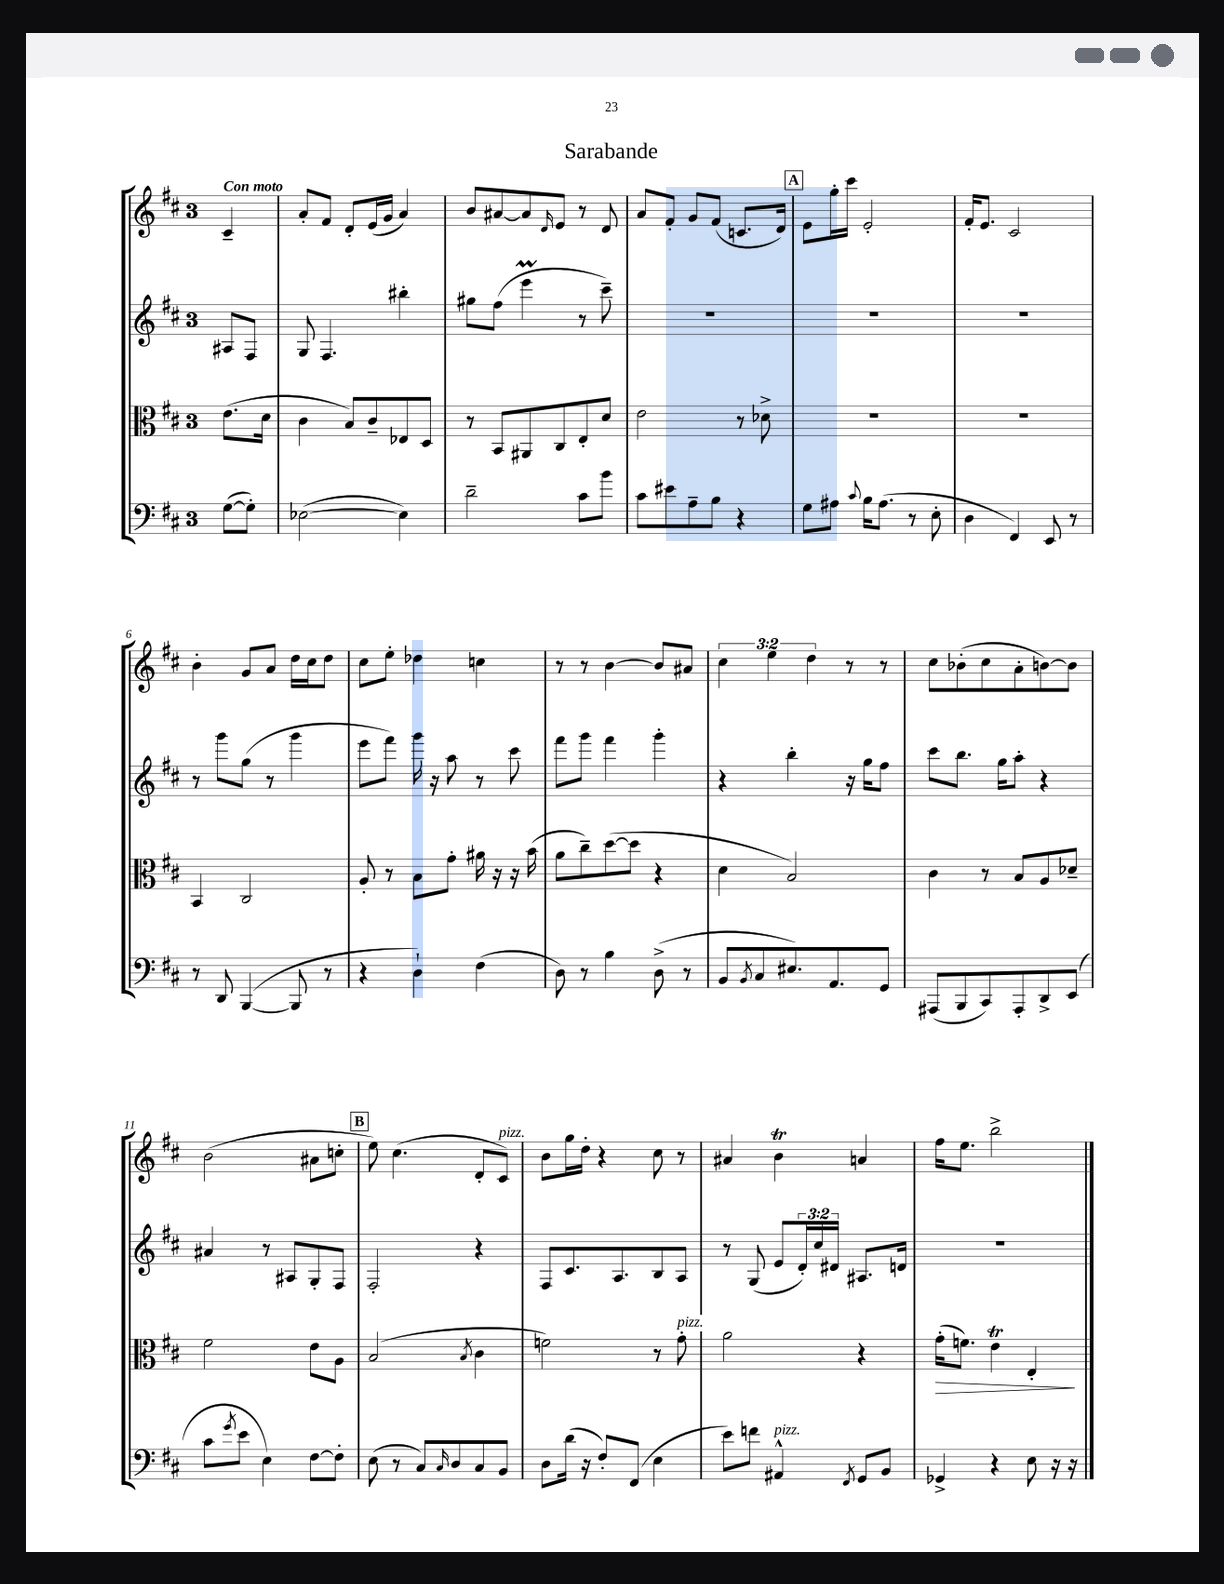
\header { title = "Sarabande" }
<<
\new StaffGroup <<
\new Staff = "s0" {
    \clef treble \key d \major \once \override Staff.TimeSignature.style = #'single-digit \time 3/4 \override Staff.TupletNumber.text = #tuplet-number::calc-fraction-text \partial 4 \tempo "Con moto"
    cis'4-- |
    a'8-. fis'8 d'8-. e'16( g'16 a'4) |
    b'8 ais'8~ ais'8 \grace { d'16 } e'8 r8 d'8 |
    a'8 fis'8-. g'8 fis'8( c'8. d'16) |
    \mark \markup { \box "A" } e'8 g''16-. cis'''16 e'2-. |
    fis'16-. e'8. cis'2 |
    b'4-. g'8 a'8 d''16 cis''16 d''8 |
    cis''8 e''8-. des''4 c''4 |
    r8 r8 b'4~ b'8 ais'8 |
    \tuplet 3/2 { cis''4 e''4 d''4 } r8 r8 |
    cis''8 bes'8-.( cis''8 a'8-. b'8~) b'8 |
    b'2( ais'8 c''8-. |
    \mark \markup { \box "B" } e''8) cis''4.( d'8-. cis'8^\markup { \italic "pizz." }) |
    b'8 g''16 d''16-. r4 cis''8 r8 |
    ais'4 b'4\trill a'4 |
    fis''16 e''8. b''2-> \bar "|." |
}
\new Staff = "s1" {
    \clef treble \key d \major \once \override Staff.TimeSignature.style = #'single-digit \time 3/4 \override Staff.TupletNumber.text = #tuplet-number::calc-fraction-text \partial 4
    ais8 fis8 |
    g8 fis4. bis''4-. |
    gis''8 fis''8( e'''4\prall r8 cis'''8--) |
    R2. |
    \mark \markup { \box "A" } R2. |
    R2. |
    r8 g'''8 g''8( r8 g'''4 |
    e'''8 fis'''8) g'''16 r16 a''8 r8 cis'''8 |
    fis'''8 g'''8 fis'''4 g'''4-. |
    r4 b''4-. r16 g''16 fis''8 |
    cis'''8 b''8. g''16 a''8-. r4 |
    ais'4 r8 ais8 g8-. fis8 |
    \mark \markup { \box "B" } fis2-. r4 |
    fis8 cis'8. a8. b8 a8 |
    r8 g8( e'8 \tuplet 3/2 { d'16-.) cis''16 dis'16 } ais8. d'16 |
    R2. \bar "|." |
}
\new Staff = "s2" {
    \clef alto \key d \major \once \override Staff.TimeSignature.style = #'single-digit \time 3/4 \partial 4
    e'8.( d'16 |
    cis'4 b8) cis'8-- ees8 d8 |
    r8 b,8 ais,8 cis8 e8-. d'8 |
    e'2 r8 des'8-> |
    \mark \markup { \box "A" } R2. |
    R2. |
    b,4 cis2 |
    a8-. r8 b8 g'8-. ais'16 r16 r16 b'16( |
    a'8 cis''8--) d''8~( d''8 r4 |
    d'4 b2) |
    cis'4 r8 b8 a8 des'8-- |
    fis'2 e'8 a8 |
    \mark \markup { \box "B" } b2( \acciaccatura { b8 } cis'4 |
    f'2) r8 g'8-.^\markup { \italic "pizz." } |
    a'2 r4 |
    g'16-.\>( f'8.) e'4\trill e4-.\! \bar "|." |
}
\new Staff = "s3" {
    \clef bass \key d \major \once \override Staff.TimeSignature.style = #'single-digit \time 3/4 \partial 4
    g8~( g8-.) |
    ees2~( ees4) |
    d'2-- cis'8 b'8 |
    cis'8 eis'8 a8-- b8 r4 |
    \mark \markup { \box "A" } g8 ais8 \appoggiatura { cis'8 } b16 ais8.( r8 e8-. |
    d4 fis,4) e,8 r8 |
    r8 d,8 b,,4~( b,,8 r8 |
    r4 d4-!) fis4( |
    d8) r8 b4 d8->( r8 |
    b,8 \acciaccatura { b,8 } cis8 eis8.) a,8. g,8 |
    ais,,8( b,,8 cis,8) ais,,8-. d,8-> e,8( |
    cis'8 \acciaccatura { g'8 } e'8 e4) fis8~ fis8-. |
    \mark \markup { \box "B" } e8( r8 cis8) \grace { cis16 } d8 cis8 b,8 |
    d8 d'16( r16 fis8-.) fis,8( e4 |
    e'8) f'8 ais,4-^^\markup { \italic "pizz." } \acciaccatura { fis,8 } g,8 b,8 |
    ges,4-> r4 e8 r16 r16 \bar "|." |
}
>>
>>
